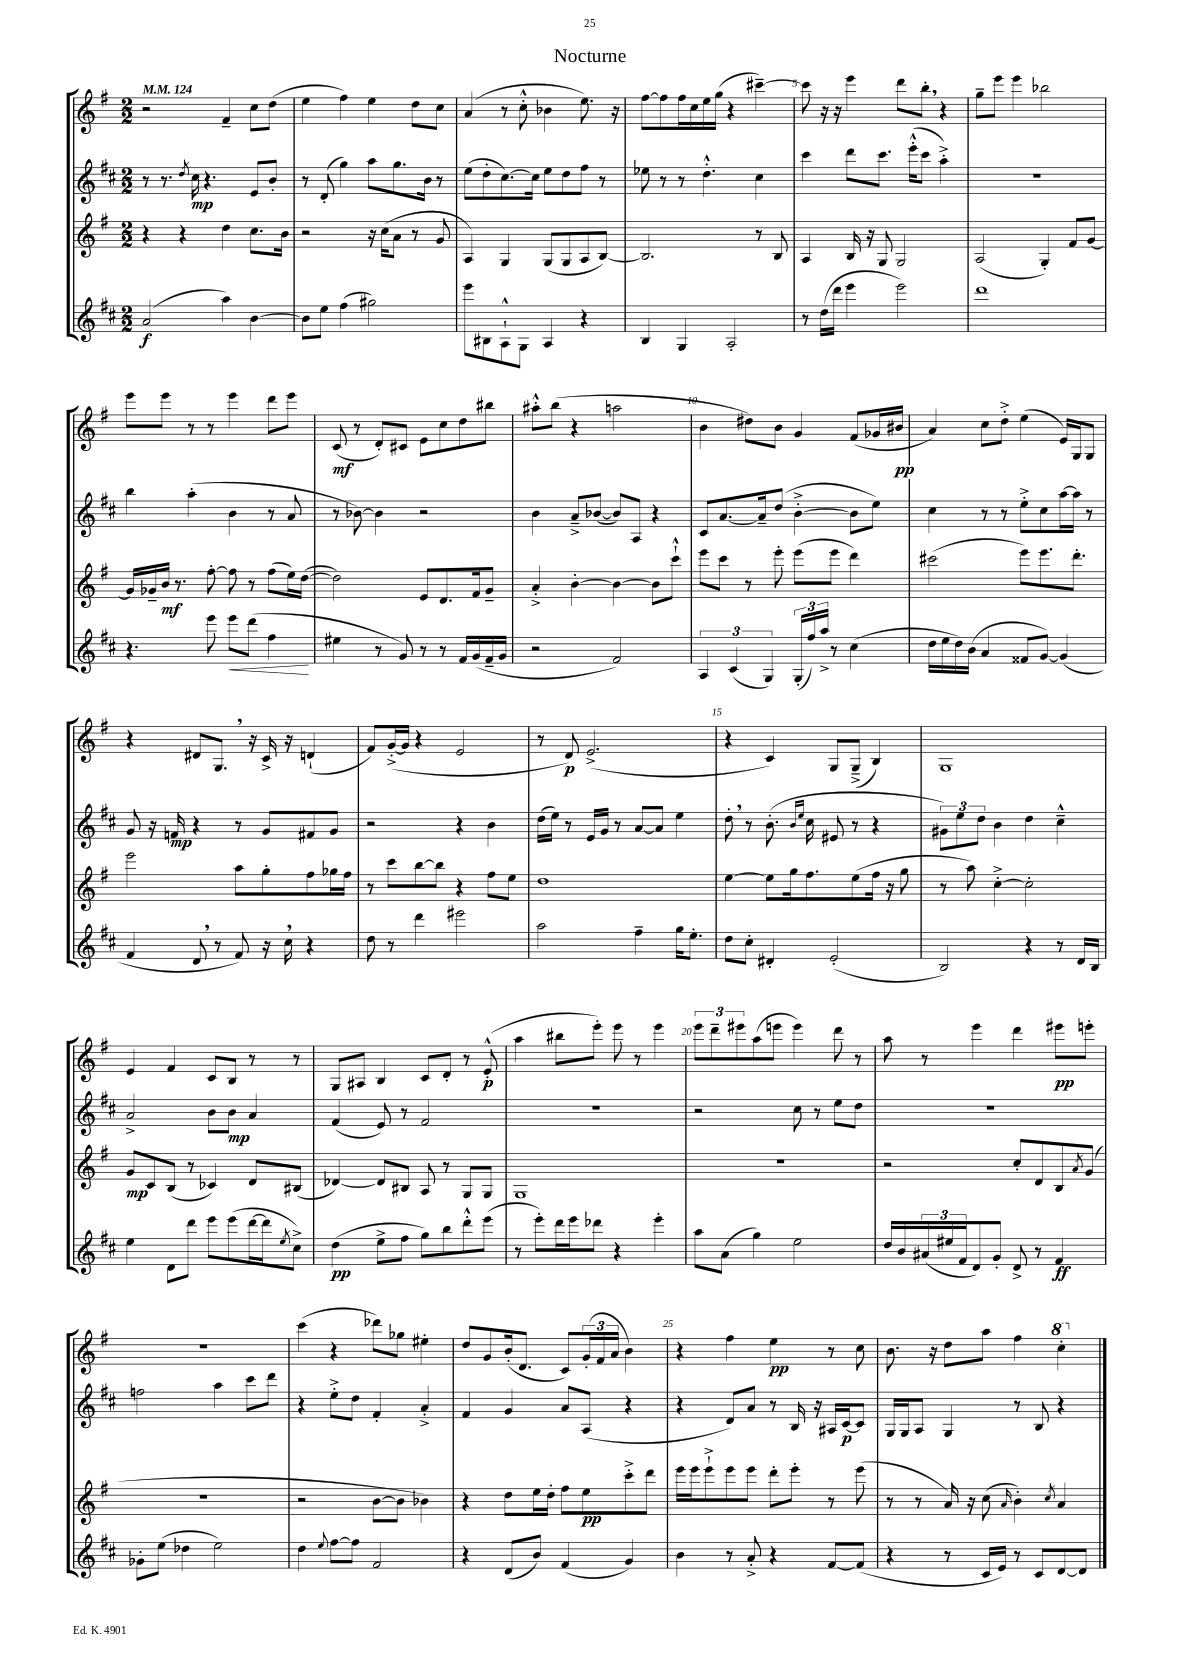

**kern	**kern	**kern	**kern
*staff4	*staff3	*staff2	*staff1
*clefG2	*clefG2	*clefG2	*clefG2
*k[f#c#]	*k[f#]	*k[f#c#]	*k[f#]
*M2/2	*M2/2	*M2/2	*M2/2
*MM124	*MM124	*MM124	*MM124
(2a	4r	8r	2r
.	.	8.r	.
.	4r	.	.
.	.	8qdd	.
.	.	16cc#	.
.	.	4.r	.
4aa)	4dd	.	4f#~
[4b	8.cc	8e	8cc
.	.	8b'	(8dd
.	16b	.	.
=	=	=	=
8b]	2r	8r	4ee
8ee	.	(8d'	.
(4ff#	.	4gg)	4ff#)
2gg#)	16r	8aa	4ee
.	(16cc	.	.
.	8a	8.gg	.
.	8r	.	8dd
.	.	16b	.
.	8g	8r	8cc
=	=	=	=
8eee	4A)	(8ee	(4a
8B#	.	8dd'	.
8A`^^	4G	[8.cc#)	8r
8G	.	.	8cc'^^
.	.	16cc#]	.
4A	(8G	8ee	4b-
.	8G	8dd	.
4r	8A	8ff#	8.ee)
.	[8B)	8r	.
.	.	.	16r
=	=	=	=
4B	2.B]	8ee-	[8ff#
.	.	8r	8ff#]
4G	.	8r	16ff#
.	.	.	16cc
.	.	4.dd'^^	16ee
.	.	.	(16gg
2A'	.	.	4r
.	8r	4cc#	[4ccc#~)
.	8B	.	.
=	=	=	=
8r	4A	4ccc#	8ccc#]
(16dd	.	.	16r
16ddd	.	.	16r
4eee	16B	8ddd	4eee
.	16r	.	.
.	8G	8.ccc#	.
2eee)	2G	.	8ddd
.	.	(16eee'^^	.
.	.	8ccc#	8bb'
.	.	4aa'^)	4r
=	=	=	=
1ddd	(2A	1r	8gg~
.	.	.	8eee
.	.	.	4eee
.	4G')	.	2bb-
.	8f#	.	.
.	[8g	.	.
=	=	=	=
4.r	16g]	4bb	8eee
.	16g-~	.	.
.	16b	.	8eee
.	8.r	.	.
.	.	(4aa'	8r
8eee	[8ff#'	.	8r
8eee	8ff#]	4b	4eee
(8ddd	8r	.	.
4ff#	(8ff#	8r	8ddd
.	16ee)	8a	8eee
.	([16dd	.	.
=	=	=	=
4ee#	2dd])	8r	(8c
.	.	[8b-)	8r
8r	.	4b-]	8d')
8g)	.	.	8c#
8r	8e	2r	8e
8r	8.d	.	8cc
16f#	.	.	8dd
(16g	16f#	.	.
16f#~	8g~	.	8bb#
16g	.	.	.
=	=	=	=
2r	4a'^	4b	8aa#'^^
.	.	.	(8bb
.	[4b'	8a~^	4r
.	.	([8b-	.
2f#)	4b_	8b-])	2aa
.	.	8A	.
.	8b]	4r	.
.	8ccc`^^	.	.
=	=	=	=
6A	8eee	8c#	4b
.	8ccc	[8.a	.
(6c#	.	.	.
.	8r	.	8dd#)
.	.	16a~]	.
6G)	.	.	.
.	8eee'	(8dd	8b
(24G'	(8eee	[4b'^	4g
24ff#)	.	.	.
24aa^	.	.	.
8r	8eee	.	.
(4cc#	4ddd)	8b]	(8f#
.	.	8ee)	16g-
.	.	.	16b#
=	=	=	=
16dd	(2ccc#	4cc#	4a)
16ee	.	.	.
16dd)	.	.	.
(16b	.	.	.
4a	.	8r	8cc
.	.	8r	8dd'^
8f##	8eee)	8ee'^	(4ee
[8g)	8.eee	8cc#	.
(4g]	.	[16aa	16e)
.	8.ddd'	16aa]	16G
.	.	8r	8G
=	=	=	=
4f#	2eee	8g	4r
.	.	16r	.
.	.	16f	.
8d	.	4r	8d#
8r	.	.	8.G
8f#)	8aa	8r	.
.	.	.	16r
16r	8gg'	8g	16c^
16cc#	.	.	16r
4r	8ff#	8f#	(4d`
.	16gg-	8g	.
.	16ff#	.	.
=	=	=	=
8dd	8r	2r	8f#)
8r	8ccc	.	([16g'^
.	.	.	16g]
4ddd	[8bb	.	4r
.	8bb]	.	.
2eee#	4r	4r	2e
.	8ff#	4b	.
.	8ee	.	.
=	=	=	=
2aa	1dd	(16dd	8r
.	.	16ee)	.
.	.	8r	8d)
.	.	16e	(2.e^
.	.	16g	.
.	.	8r	.
4ff#~	.	[8a	.
.	.	8a]	.
16gg	.	4ee	.
8.ee'	.	.	.
=	=	=	=
8dd	[4ee	8dd'	4r
8cc#'	.	8r	.
4d#'	8ee]	(8.b'	4c)
.	16gg	.	.
.	.	16qqb	.
.	.	16qqee	.
.	8.ff#	16cc#	.
(2e'	.	8e#	8G
.	(8ee	8r	(8G~^
.	16ff#	4r	4B)
.	16r	.	.
.	8gg	.	.
=	=	=	=
2B)	8r	12g#)	1G
.	.	12ee	.
.	8aa)	.	.
.	.	12dd	.
.	[4cc'^	4b	.
4r	2cc']	4dd	.
8r	.	4cc#~^^	.
16d	.	.	.
16B	.	.	.
=	=	=	=
4ee	8g	2a^	4e
.	8c	.	.
8d	(8B	.	4f#
8ddd	8r	.	.
8eee	4c-)	8b	8c
(8eee	.	8b	8B
[16ddd	8d	4a	8r
16ddd]	.	.	.
8qee	.	.	.
8cc#^)	(8B#	.	8r
=	=	=	=
(4dd	[4d-)	(4f#	8G
.	.	.	8A#
8ee^	8d-]	8e)	4B
8ff#	8B#	8r	.
8gg)	8A	2f#	8c
8bb	8r	.	8d'
8ddd'^^	8G	.	8r
(8eee	8G	.	(8e'^^
=	=	=	=
8r	1G	1r	4aa
8eee')	.	.	.
16ddd	.	.	8bb#
16eee	.	.	.
8ddd-	.	.	8eee')
4r	.	.	8eee
.	.	.	8r
4eee'	.	.	4eee
=	=	=	=
8aa	1r	2r	12eee
.	.	.	12ddd~
(8a	.	.	.
.	.	.	12eee#
4gg)	.	.	(8aa
.	.	.	8eee
2ee	.	8cc#	4eee)
.	.	8r	.
.	.	8ee	8ddd
.	.	8dd	8r
=	=	=	=
16dd	2r	1r	8aa
16b	.	.	.
(24a#	.	.	8r
24ee#	.	.	.
24f#	.	.	.
8d)	.	.	4eee
8g'	.	.	.
8d^	8cc'	.	4ddd
8r	8d	.	.
4f#	8B	.	8eee#
.	8qa	.	.
.	(8g	.	8eee'
=	=	=	=
8g-'	1r	2ff	1r
(8ee	.	.	.
4dd-	.	.	.
2ee)	.	4aa	.
.	.	8ccc#	.
.	.	8ddd	.
=	=	=	=
4dd	2r	4r	(4ccc
8qqee	.	.	.
[8ff#	.	8ee'^	4r
8ff#]	.	8dd	.
2f#	[8b	4f#'	8ddd-)
.	8b]	.	8gg-
.	4b-)	4a'^	4ee#'
=	=	=	=
4r	4r	4f#	8dd
.	.	.	8g
(8d	8dd	4g	(16b'
.	.	.	8.d
8b)	16ee	.	.
.	16dd'	.	.
(4f#	8ff#	8a	8c)
.	8ee	(8A	(24g'
.	.	.	24f#
.	.	.	24a
4g)	8ccc'^	4r	4b)
.	8ddd	.	.
=	=	=	=
4b	16eee	4r	4r
.	16eee	.	.
.	8eee`^	.	.
8r	8eee	8d)	4ff#
8a'^	8eee	8a	.
4r	8ddd'	8r	4ee
.	8eee'	16B	.
.	.	16r	.
[8f#	8r	16A#	8r
.	.	[16c#	.
(8f#]	(8eee	8c#]	8cc
=	=	=	=
4r	8r	16G	8.b
.	.	16G	.
.	8r	8A	.
.	.	.	16r
8r	16a)	4G	8dd
.	16r	.	.
16c#	(8cc	.	8aa
16e)	.	.	.
.	16qqa	.	.
8r	4b')	8r	4ff#
8c#	.	8B	.
.	8qcc	.	.
[8d	4a	4r	4ccc'
8d]	.	.	.
==	==	==	==
*-	*-	*-	*-
